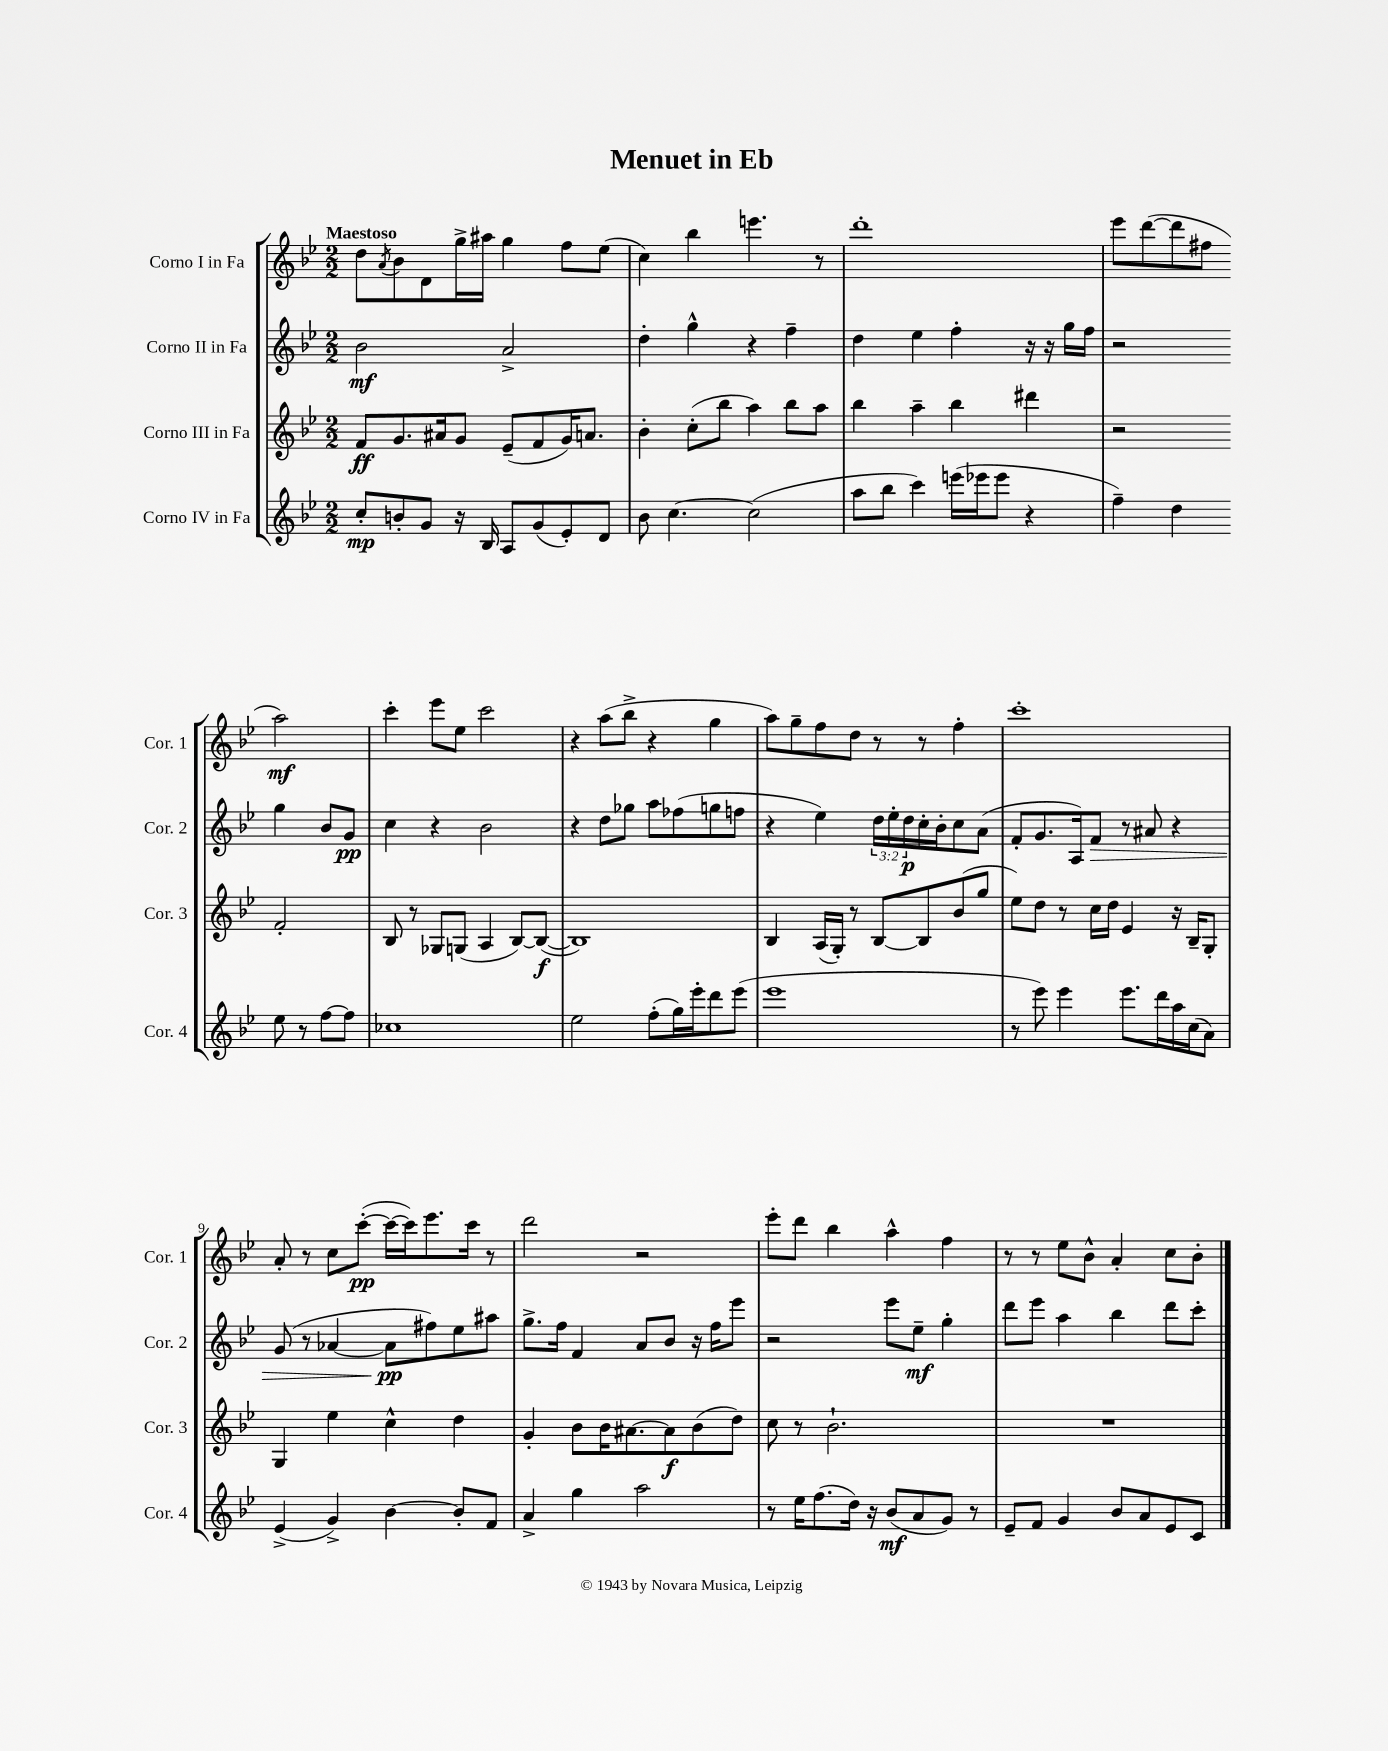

**kern	**kern	**kern	**kern
*staff4	*staff3	*staff2	*staff1
*clefG2	*clefG2	*clefG2	*clefG2
*k[b-e-]	*k[b-e-]	*k[b-e-]	*k[b-e-]
*M2/2	*M2/2	*M2/2	*M2/2
8cc'	8f	2b-	8dd
.	.	.	8qa
8b'	8.g	.	8b-
8g	.	.	8d
.	16a#	.	.
16r	8g	.	16gg^
16B-	.	.	16aa#
8A	(8e-~	2a^	4gg
(8g	8f	.	.
8e-')	16g)	.	8ff
.	8.a	.	.
8d	.	.	(8ee-
=	=	=	=
8b-	4b-'	4dd'	4cc)
[4.cc	.	.	.
.	(8cc'	4gg^^	4bb-
.	8bb-	.	.
(2cc]	4aa)	4r	4.eee
.	8bb-	4ff~	.
.	8aa	.	8r
=	=	=	=
8aa	4bb-	4dd	1ddd'
8bb-	.	.	.
4ccc)	4aa~	4ee-	.
(16eee	4bb-	4ff'	.
16eee-	.	.	.
8eee-	.	.	.
4r	4ddd#	16r	.
.	.	16r	.
.	.	16gg	.
.	.	16ff	.
=	=	=	=
4ff~)	2r	2r	8eee-
.	.	.	([8ddd
4dd	.	.	8ddd]
.	.	.	8ff#
8ee-	2f'	4gg	2aa)
8r	.	.	.
[8ff	.	8b-	.
8ff]	.	8g	.
=	=	=	=
1cc-	8B-	4cc	4ccc'
.	8r	.	.
.	8G-	4r	8eee-
.	(8G	.	8ee-
.	4A	2b-	2ccc
.	[8B-)	.	.
.	(8B-_	.	.
=	=	=	=
2ee-	1B-])	4r	4r
.	.	8dd	(8aa
.	.	8gg-	8bb-^
(8ff'	.	8aa	4r
16gg)	.	(8ff-	.
16eee-'	.	.	.
8ddd	.	8gg	4gg
(8eee-	.	8ff	.
=	=	=	=
1eee-	4B-	4r	8aa)
.	.	.	8gg~
.	(16A	4ee-)	8ff
.	16G')	.	.
.	8r	.	8dd
.	[8B-	24dd	8r
.	.	24ee-'	.
.	.	24dd	.
.	8B-]	16cc'	8r
.	.	16b-'	.
.	(8b-	8cc	4ff'
.	8gg	(8a	.
=	=	=	=
8r	8ee-)	8f'	1ccc'
8eee-)	8dd	8.g	.
4eee-	8r	.	.
.	.	16A)	.
.	16cc	8f	.
.	16dd	.	.
8.eee-	4e-	8r	.
.	.	8a#	.
16ddd	.	.	.
16aa	16r	4r	.
(16cc	16B-~	.	.
8a)	8G'	.	.
=	=	=	=
(4e-^	4G	(8g	8a'
.	.	8r	8r
4g^)	4ee-	[4a-	8cc
.	.	.	([8ccc'
[4b-	4cc^^	8a-]	16ccc_
.	.	.	16ccc])
.	.	8ff#)	8.eee-
8b-']	4dd	8ee-	.
.	.	.	16ccc
8f	.	8aa#	8r
=	=	=	=
4a^	4g'	8.gg^	2ddd
.	.	16ff	.
4gg	8b-	4f	.
.	16b-	.	.
.	[8.a#	.	.
2aa	.	8a	2r
.	8a#]	8b-	.
.	(8b-	16r	.
.	.	16ff	.
.	8dd)	8eee-	.
=	=	=	=
8r	8cc	2r	8eee-'
16ee-	8r	.	8ddd
(8.ff	.	.	.
.	2.b-`	.	4bb-
16dd)	.	.	.
16r	.	.	.
(8b-	.	8eee-	4aa^^
8a	.	8ee-~	.
8g)	.	4gg'	4ff
8r	.	.	.
=	=	=	=
8e-~	1r	8ddd	8r
8f	.	8eee-	8r
4g	.	4aa	8ee-
.	.	.	8b-^^
8b-	.	4bb-	4a'
8a	.	.	.
8e-	.	8ddd	8cc
8c	.	8ccc'	8b-'
==	==	==	==
*-	*-	*-	*-
